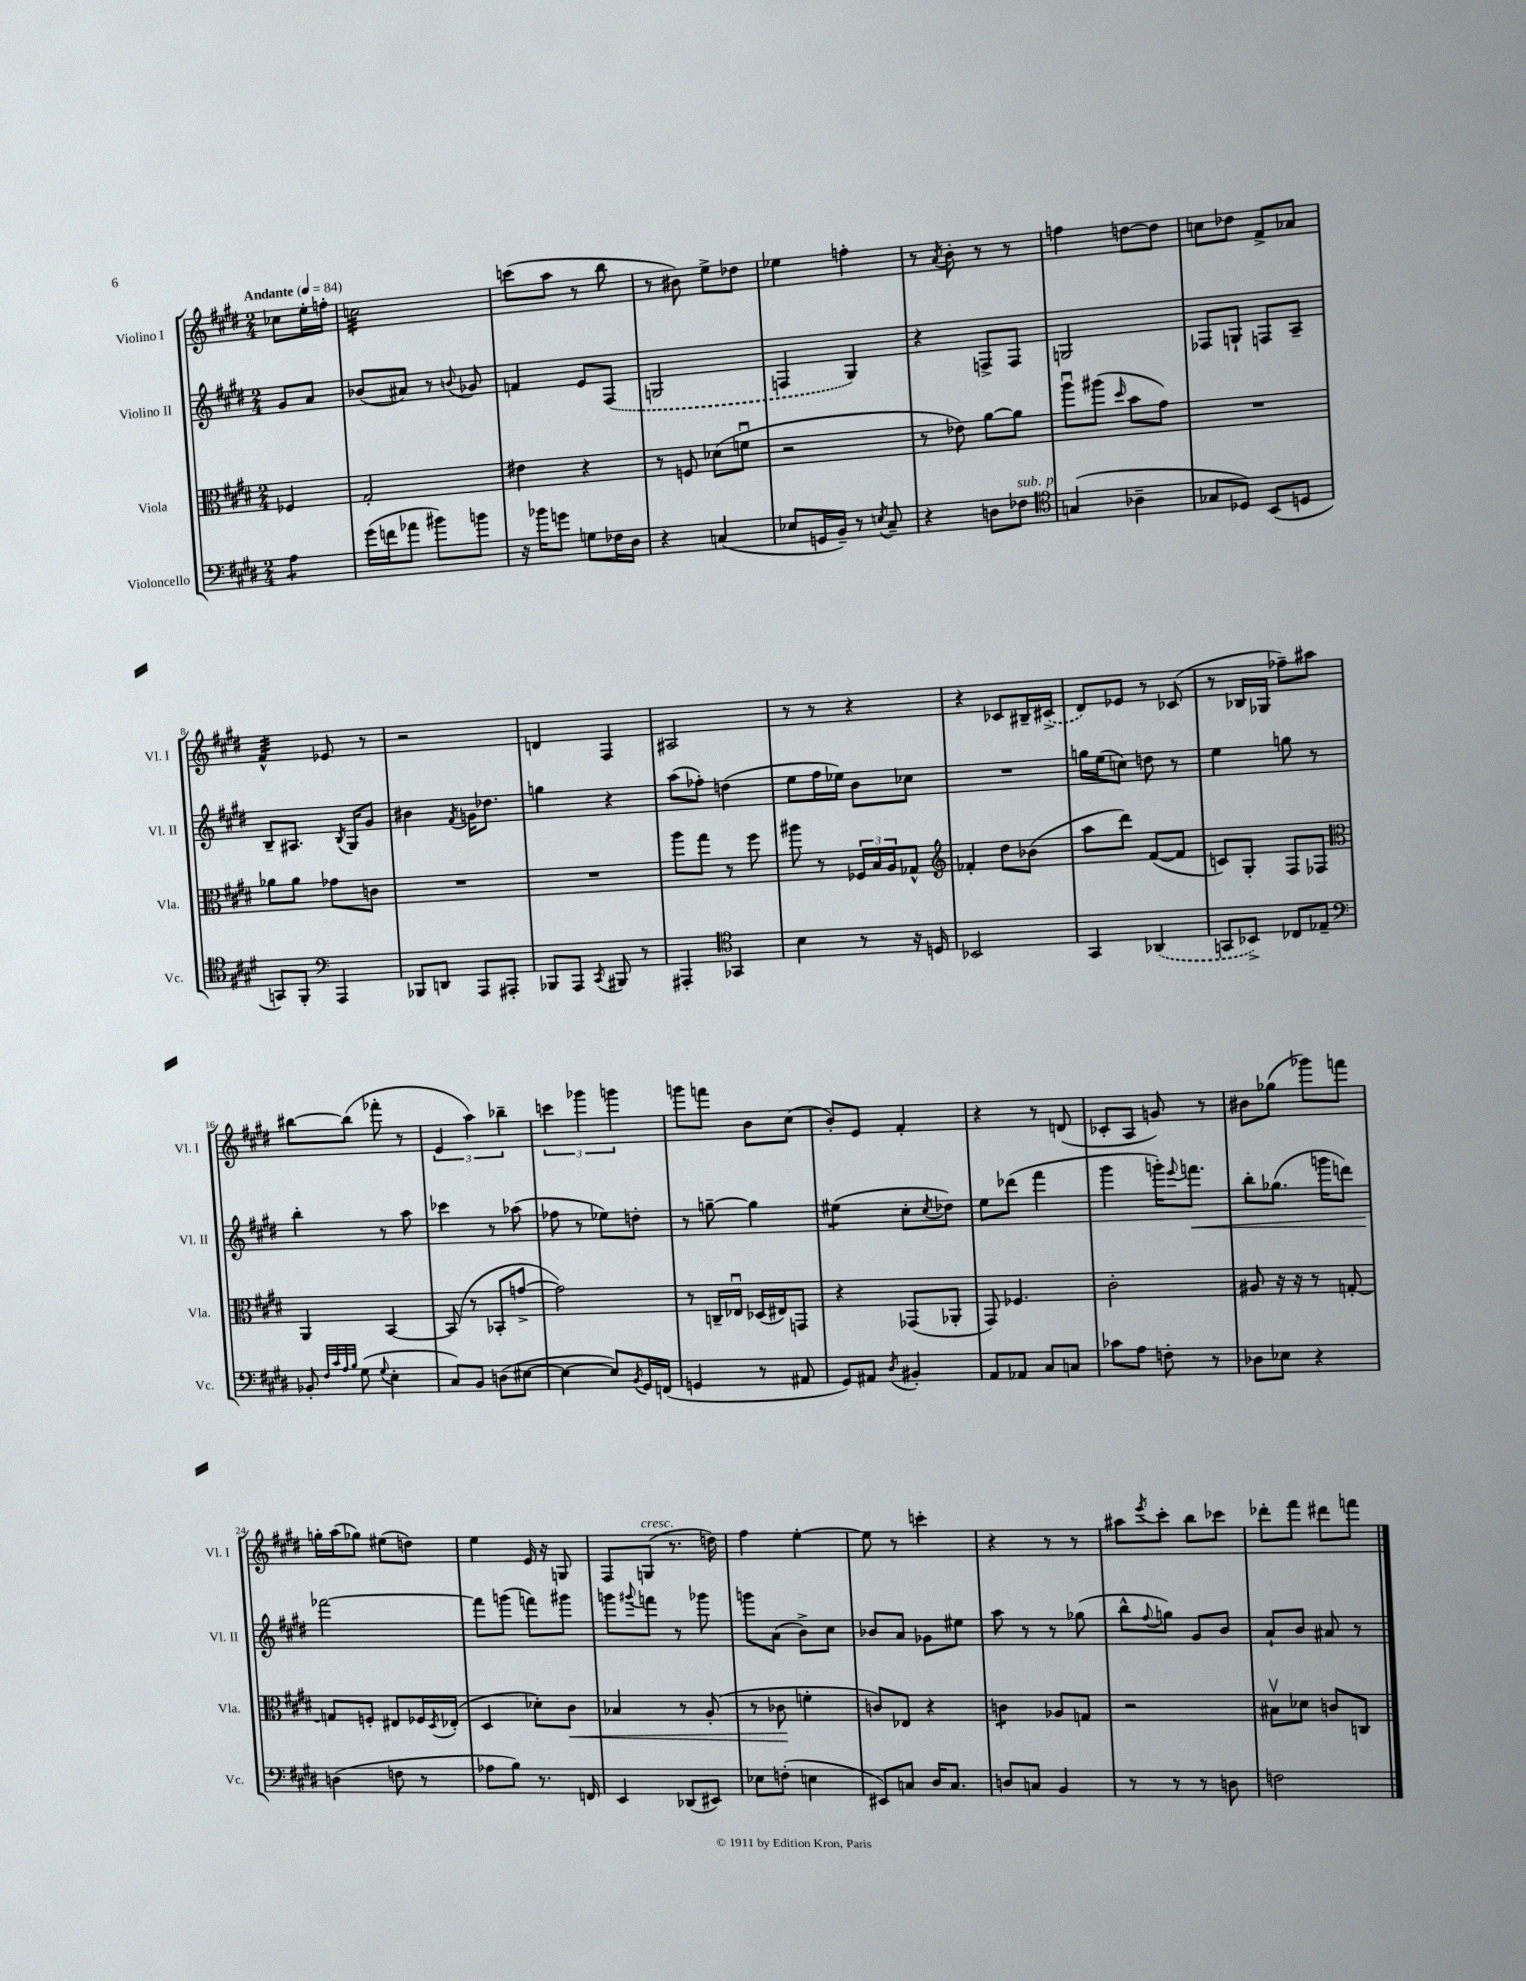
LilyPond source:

<<
\new StaffGroup <<
\new Staff = "s0" \with { instrumentName = "Violino I" shortInstrumentName = "Vl. I" } {
    \clef treble \key e \major \numericTimeSignature \time 2/4 \partial 4 \tempo "Andante" 4 = 84
    ces''8 e''16-. f''16-. |
    c''2:32 |
    c'''8( a''8 r8 b''8 |
    r8 bis'8) e''8-> des''8 |
    ees''4 f''4-. |
    r8 \acciaccatura { a'8 } b'8-. r8 r8 |
    f''4 d''8~ d''8 |
    c''8 des''8 fis'8-> aes'8 |
    fis'4:32-^ ees'8 r8 |
    r2 |
    d'4 fis4 |
    ais2 |
    r8 r8 r4 |
    r4 ces'8 bis16-- \once \slurDashed cis'16->( |
    dis'8) ees'8 r8 ces'8( |
    r8 bes16 ges16 fes''8--) ais''8 |
    bis''8~ bis''8( fes'''8-. r8 |
    \tuplet 3/2 { e'4 a''4) bes''4-- } |
    \tuplet 3/2 { c'''4 ges'''4 g'''4 } |
    g'''8 f'''8 b'8 cis''8( |
    b'8-.) e'8 fis'4-. |
    r4 r8 d'8( |
    ces'8-. a8 g'8) r8 |
    bis'8 ges''8( ges'''8) f'''8 |
    g''16-. a''16( ges''8) eis''8( d''8) |
    e''4 e'16 r16 g8 |
    fis8 g8^\markup { \italic "cresc." }( r8. d''16) |
    fis''4 e''4~-. |
    e''8 r8 c'''4-. |
    r4 r8 r8 |
    ais''8 \acciaccatura { e'''8 } cis'''8-. b''8 ces'''8 |
    des'''8-. fis'''8 dis'''8 f'''8 \bar "|." |
}
\new Staff = "s1" \with { instrumentName = "Violino II" shortInstrumentName = "Vl. II" } {
    \clef treble \key e \major \numericTimeSignature \time 2/4 \partial 4
    gis'8 a'8 |
    bes'8( ais'8) r8 \appoggiatura { b'8 } ges'8 |
    f'4 e'8 \once \slurDashed fis8( |
    g2 |
    f4 gis4) |
    r4 f8-> f8 |
    g2 |
    fes8 g8-! f8 a8-- |
    b8-- ais8. \acciaccatura { b8 } gis16 gis'8 |
    bis'4 \acciaccatura { fis'8 } g'16 des''8. |
    g''4 r4 |
    a''8( fes''8-.) d''4( |
    e''8 fis''16 ees''16) b'8 ces''8 |
    R2 |
    g''16 e''16( c''8) d''8 r8 |
    e''4 g''8 r8 |
    b''4-. r8 a''8 |
    ces'''4 r8 aes''8( |
    fes''8 r8 ees''8) d''8-. |
    r8 g''8~-- g''4 |
    eis''4:8( cis''8-. \acciaccatura { cis''8 } des''8) |
    e''8 des'''8( fis'''4 |
    gis'''4 g'''16-.) \appoggiatura { e'''8 } f'''8.\< |
    b''8-. ges''8.( g'''16 d'''8) |
    fes'''2~\! |
    fes'''8 g'''8( f'''8) gis'''8 |
    g'''8 \appoggiatura { gis'''8 } f'''8 r8 ges'''8 |
    g'''8 a'8( b'8->) cis''8 |
    bes'8 a'8 ges'8 eis''8 |
    a''8 r8 r8 ges''8( |
    b''8-^ \appoggiatura { fis''8 } g''8) gis'8 b'8 |
    a'8-! b'8 ais'8 r8 \bar "|." |
}
\new Staff = "s2" \with { instrumentName = "Viola" shortInstrumentName = "Vla." } {
    \clef alto \key e \major \numericTimeSignature \time 2/4 \partial 4
    fes4 |
    gis2-. |
    eis'4 r4 |
    r8 f8 des'8( f'8\downbow |
    r2 |
    r8 ees'8) a'8~ a'8 |
    a''8\downbow ais''8( \grace { dis''16 } b'8 gis'8) |
    R2 |
    aes'8 aes'8 ges'8 c'8 |
    R2 |
    R2 |
    a''8 gis''8 r8 fis''8 |
    ais''8 r8 \tuplet 3/2 { fes16 b16 a16 } ges8-^ |
    \clef treble fes'4-. dis''8 bes'8( |
    a''8 dis'''8) fis'8~( fis'8 |
    c'8) gis8-. fis8 fes8 |
    \clef alto a,4 b,4~ |
    b,8( r8 bes,8-. g'8~-> |
    g'2) |
    r8 c16-- ees16\downbow des16( eis16) g,8 |
    r4 ges,8( aes,8-. |
    gis,8) fes4. |
    cis'2-. |
    ais8 r16 r16 r8 g8~-. |
    g8 f8-. eis8 fes16 \acciaccatura { dis8 } ees16-.( |
    dis4 des'8-.) cis'8\< |
    bes4 r8 a8-.( |
    r8 ces'8\! f'4-. |
    c'8) ees8 r4 |
    c'4:8 aes8 g8 |
    r2 |
    bis8\upbow des'8 c'8 c8 \bar "|." |
}
\new Staff = "s3" \with { instrumentName = "Violoncello" shortInstrumentName = "Vc." } {
    \clef bass \key e \major \numericTimeSignature \time 2/4 \partial 4
    a4:8 |
    gis'16( f'16 aes'8 bis'8) b'8 |
    r16 bes'16 g'8 g8 fes16 dis16 |
    r4 c4( |
    ees8 g,16 b,16--) r8 \acciaccatura { e8 } cis8-- |
    r4 d8 fes8^\markup { \italic "sub. p" } |
    \clef tenor g4( aes4-- |
    ges8 des8) b,8( d8 |
    g,8) fis,8-. \clef bass a,,4 |
    bes,,8 d,8 a,,8 ais,,8-. |
    bes,,8 a,,8 \acciaccatura { cis,8 } bis,,8 r8 |
    ais,,4-. \clef tenor ges,4 |
    b4 r8 r16 d16 |
    bes,2 |
    gis,4 \once \slurDashed aes,4( |
    g,8 bes,8->) ces8 ees8-- |
    \clef bass bes,8-. \grace { fis32 cis'32 a32 b32 } gis8( \appoggiatura { gis8 } e4-. |
    cis8) b,8 d8( eis8~ |
    eis4~ eis8) \acciaccatura { b,8 } gis,16 f,16( |
    g,4 r8 ais,8 |
    gis,8) ais,8 \acciaccatura { dis8 } bis,4-. |
    a,8 aes,8 cis8 c8 |
    ces'8 a8 f8-. r8 |
    des8 ees8 r4 |
    d4( f8 r8 |
    aes8 b8) r8. f,16 |
    e,4 des,8( eis,8) |
    ees8 f8-.( e4 |
    eis,8) c8 dis16 c8. |
    d8 c8 b,4 |
    r8 r8 r8 d8 |
    f2 \bar "|." |
}
>>
>>
